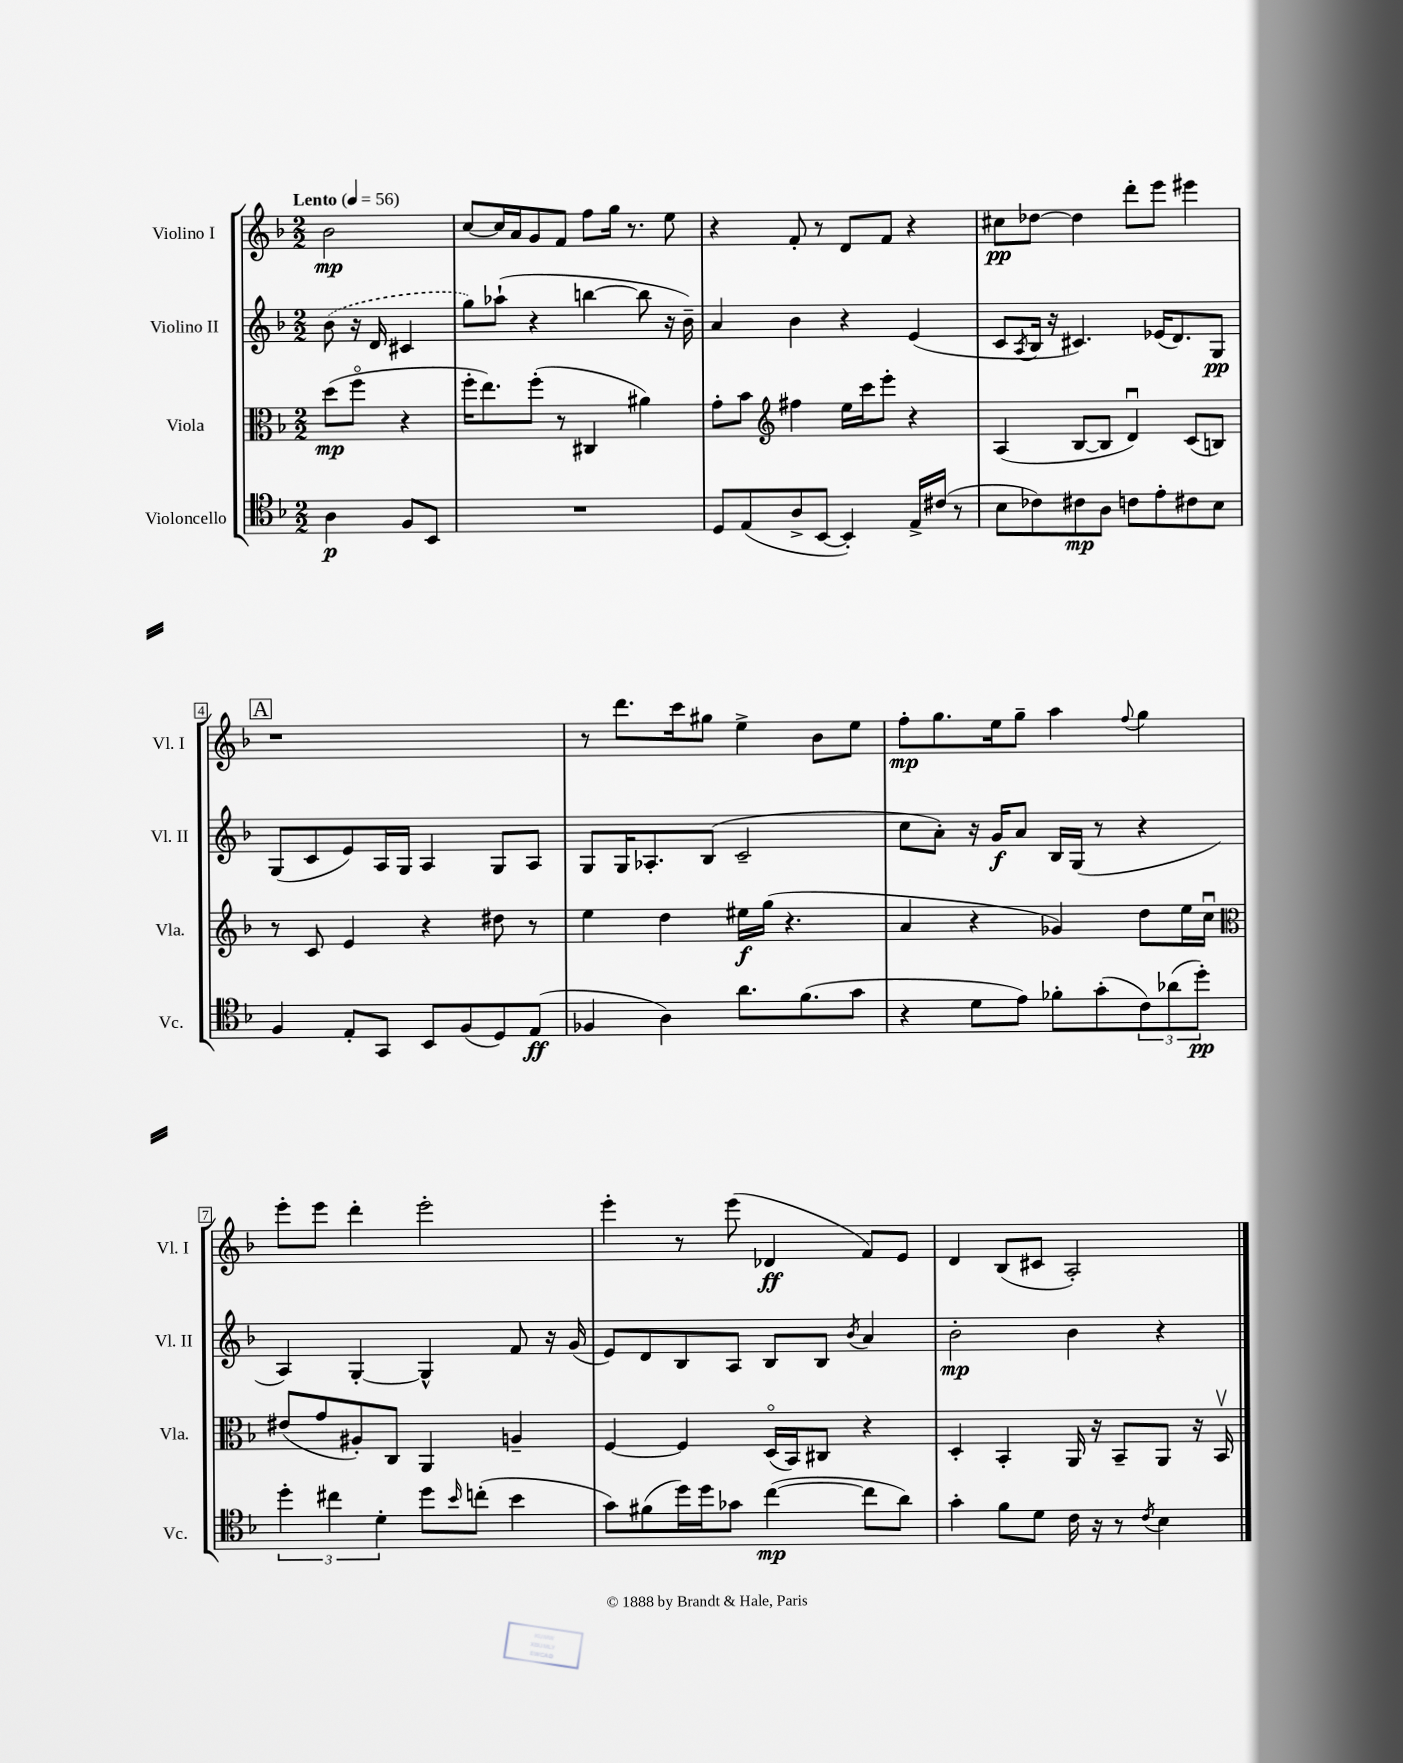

**kern	**kern	**kern	**kern
*staff4	*staff3	*staff2	*staff1
*clefC4	*clefC3	*clefG2	*clefG2
*k[b-]	*k[b-]	*k[b-]	*k[b-]
*M2/2	*M2/2	*M2/2	*M2/2
*MM56	*MM56	*MM56	*MM56
4A	(8dd	(8b-	2b-
.	8ffo	16r	.
.	.	16d	.
8F	4r	4c#	.
8BB-	.	.	.
=	=	=	=
1r	16ff'	8gg)	[8cc
.	8.ee)	.	.
.	.	(8aa-`	16cc]
.	.	.	16a
.	(8ff'	4r	8g
.	8r	.	8f
.	4C#	[4bb	8ff
.	.	.	16gg
.	.	.	8.r
.	4a#)	8bb]	.
.	.	16r	8ee
.	.	16b-~)	.
=	=	=	=
8D	8g'	4a	4r
(8E	8b-	.	.
*	*clefG2	*	*
8A^	4ff#	4b-	8f'
[8BB-	.	.	8r
4BB-'])	16ee	4r	8d
.	16ccc	.	.
.	8eee'	.	8f
16E^	4r	(4e	4r
(16c#	.	.	.
8r	.	.	.
=	=	=	=
8B-	(4A	8c	8cc#
.	.	8qA	.
8c-)	.	16B-	[8dd-
.	.	16r	.
8c#	[8B-	4.c#)	4dd-]
8A	8B-]	.	.
8c	4du)	.	8ddd'
8e'	.	(16e-	8eee
.	.	8.d)	.
8c#	(8c	.	4eee#
8B-	8B)	8G	.
=	=	=	=
4F	8r	(8G	1r
.	8c	8c	.
8E'	4e	8e)	.
8GG	.	16A	.
.	.	16G	.
8BB-	4r	4A	.
(8F	.	.	.
8D)	8dd#	8G	.
(8E	8r	8A	.
=	=	=	=
4F-	4ee	8G	8r
.	.	16G	8.ddd
.	.	8.A-'	.
4A)	4dd	.	.
.	.	.	16ccc
.	.	(8B-	8gg#
8.a	16ee#	2c~	4ee^
.	(16gg	.	.
.	4.r	.	.
(8.f	.	.	.
.	.	.	8b-
8g	.	.	8ee
=	=	=	=
4r	4a	8cc	8ff'
.	.	8a')	8.gg
8d	4r	16r	.
.	.	16g	16ee
8e)	.	8a	8gg~
8f-'	4g-)	16B-	4aa
.	.	(16G	.
(8g'	.	8r	.
.	.	.	8qqff
12c)	8dd	4r	4gg
(12a-	.	.	.
.	16ee	.	.
12dd')	.	.	.
.	16ccu	.	.
=	=	=	=
*	*clefC3	*	*
6dd'	(8e#	4A)	8eee'
.	8g	.	8eee
6cc#	.	.	.
.	8A#')	[4G'	4ddd'
6d'	.	.	.
.	8C	.	.
8dd	4AA	4G^^]	2eee'
16qqb-	.	.	.
(8cc'	.	.	.
4b-	4A~	8f	.
.	.	16r	.
.	.	(16g	.
=	=	=	=
8g)	[4F	8e)	4eee'
(8f#	.	8d	.
16dd)	4F]	8B-	8r
16dd	.	.	.
8g-	.	8A	(8eee
([4cc	(16Do	8B-	4d-
.	16BB-)	.	.
.	8C#	8B-	.
.	.	8qb-	.
8cc]	4r	4a	8f)
8a)	.	.	8e
=	=	=	=
4g'	4D'	2b-'	4d
8f	4BB-'	.	(8B-
8d	.	.	8c#
16c	16AA	4b-	2A')
16r	16r	.	.
8r	8BB-~	.	.
8qc	.	.	.
4B-	8AA	4r	.
.	16r	.	.
.	16BB-v	.	.
==	==	==	==
*-	*-	*-	*-
